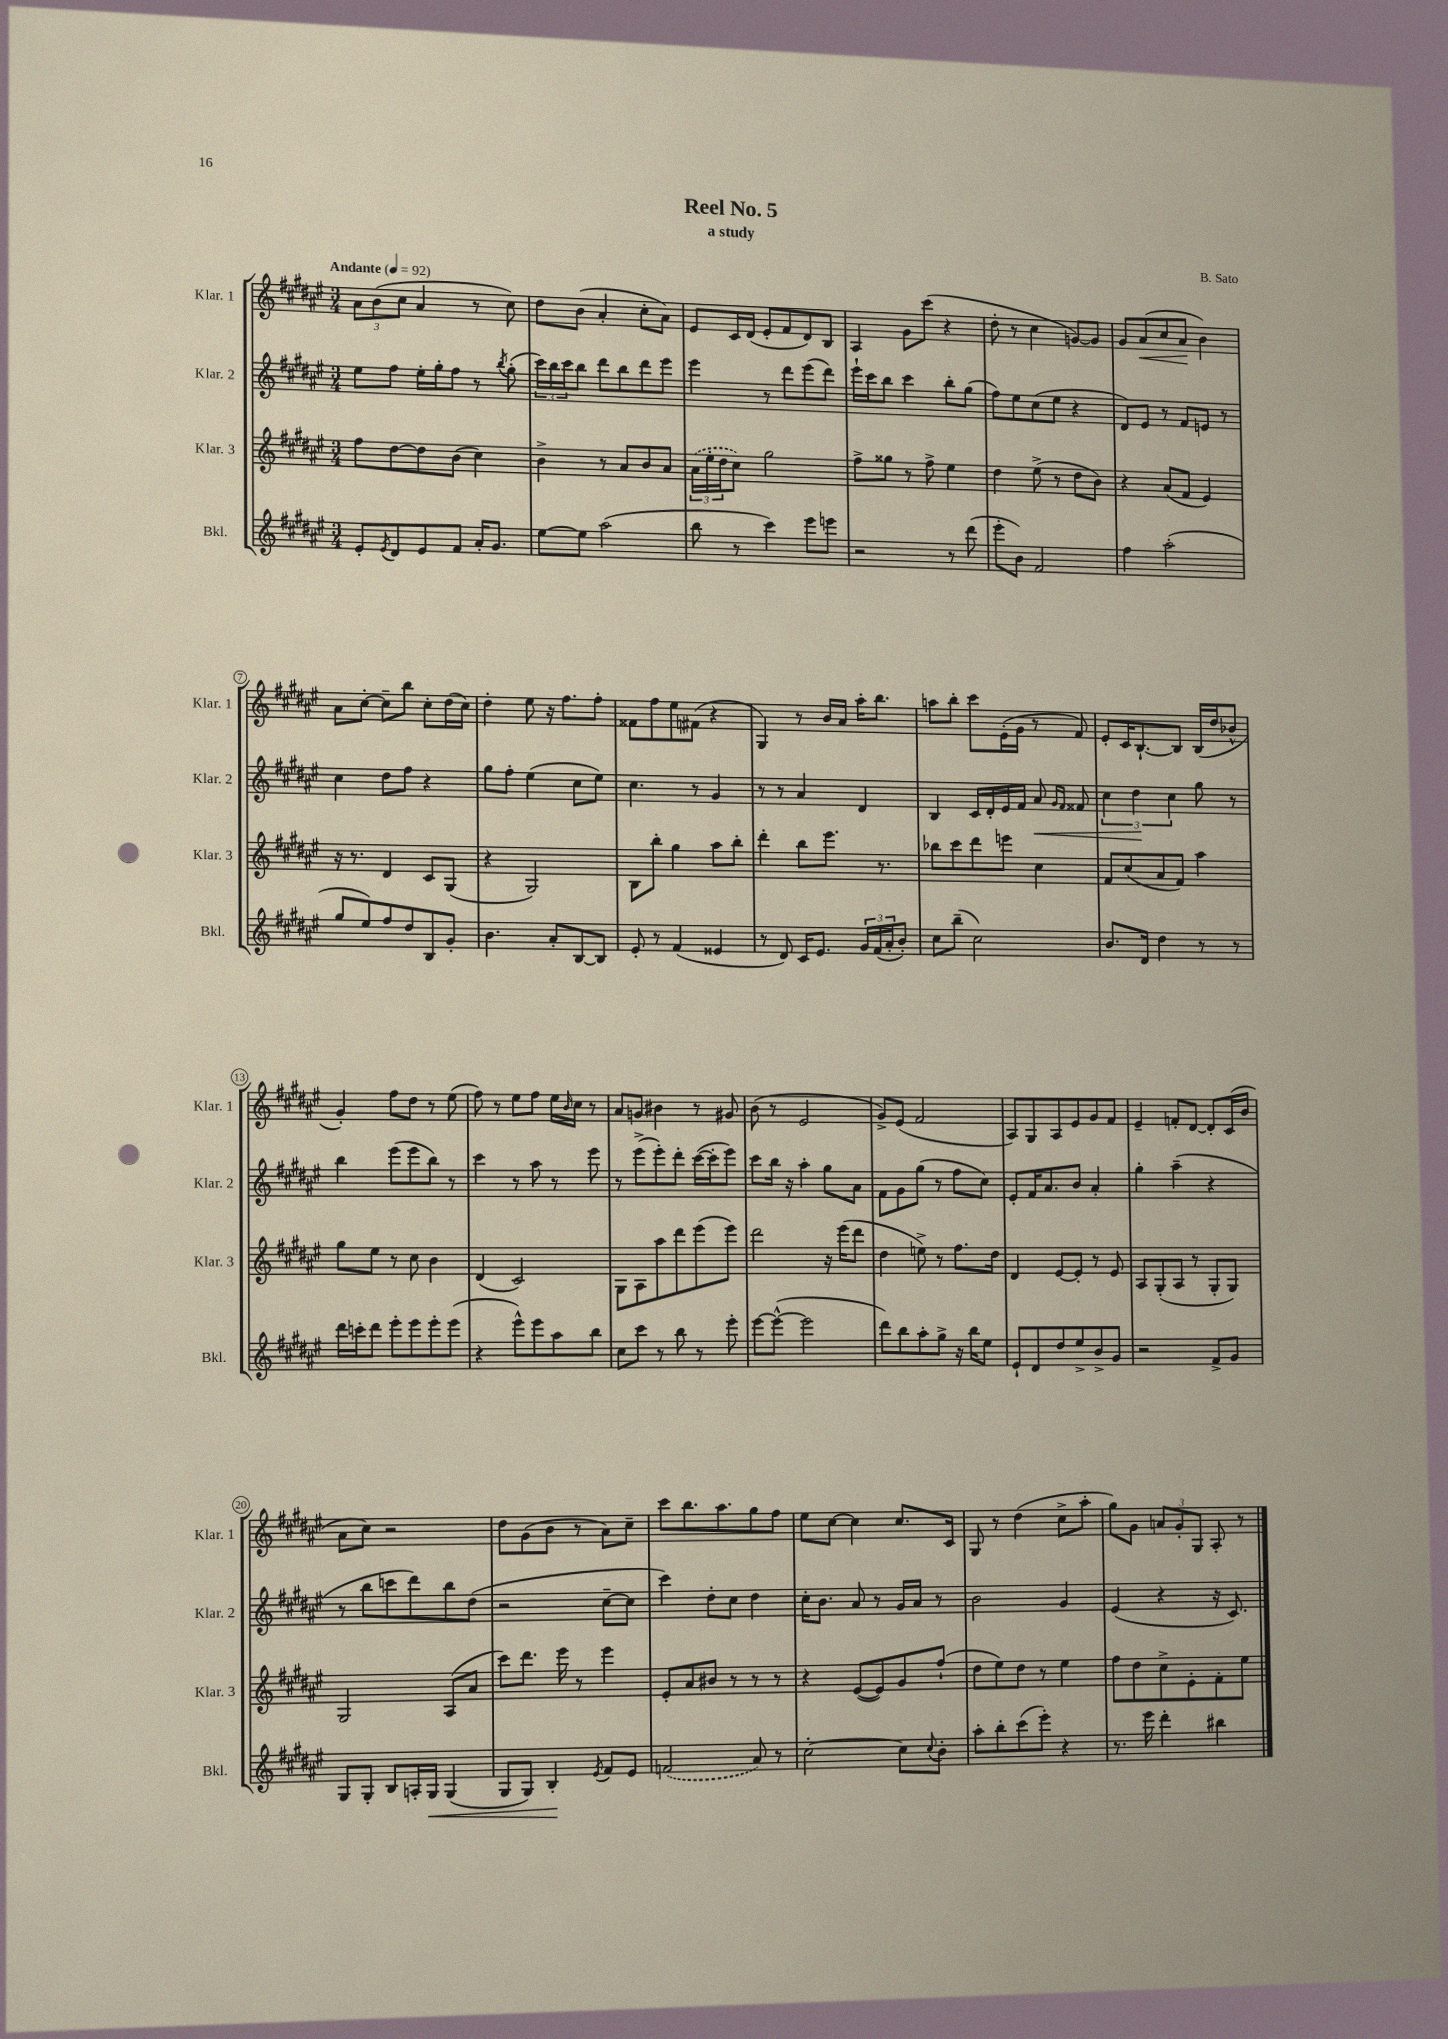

**kern	**kern	**kern	**kern
*staff4	*staff3	*staff2	*staff1
*clefG2	*clefG2	*clefG2	*clefG2
*k[f#c#g#d#a#e#]	*k[f#c#g#d#a#e#]	*k[f#c#g#d#a#e#]	*k[f#c#g#d#a#e#]
*M3/4	*M3/4	*M3/4	*M3/4
*MM92	*MM92	*MM92	*MM92
8e#'	8ff#	8ee#	12a#
.	.	.	(12b
8qe#	.	.	.
8d#	[8dd#	8ff#	.
.	.	.	12cc#
8e#	8dd#]	16ee#'	4a#
.	.	16gg#'	.
8f#	(8b	8ff#	.
16a#'	4cc#)	8r	8r
8.g#	.	.	.
.	.	8qbb	.
.	.	(8gg#'	8cc#)
=	=	=	=
[8ee#	4b^	24ccc#)	8dd#
.	.	24bb	.
.	.	24ccc#	.
8ee#]	.	8bb	(8b
(2aa#	8r	8ddd#	4a#'
.	8a#	8bb	.
.	8b	8ddd#	8cc#'
.	8a#	8eee#	8a#)
=	=	=	=
8bb	(24a#	4eee#	8e#
.	24ee#'	.	.
.	24dd#	.	.
8r	8cc#)	.	16c#
.	.	.	(16d#
4ccc#)	2gg#	8r	8e#'
.	.	8ddd#	8f#
8eee#	.	(8eee#	8d#)
8eee	.	8ddd#)	8B
=	=	=	=
2r	8ff#^	16eee#`	4A#
.	.	16ccc#	.
.	8gg##	8bb	.
.	8r	4ccc#	8g#
.	8ff#^	.	(8ccc#
8r	4ee#	8bb'	4r
(8ddd#	.	(8gg#	.
=	=	=	=
8eee#'	4dd#	8ff#)	8dd#'
8b)	.	8ee#	8r
2f#	(8ee#^	(8cc#	4cc#
.	8r	8ee#	.
.	8dd#	4r	[8g)
.	8b)	.	8g]
=	=	=	=
4ff#	4r	8d#)	8g#
.	.	8e#	(8a#
(2aa#'	(8a#	8r	8cc#
.	8f#	8f#	8a#
.	4e#)	8e	4b)
.	.	8r	.
=	=	=	=
8gg#	16r	4cc#	8a#
.	8.r	.	.
8ee#)	.	.	[8cc#'
8ff#	4d#	8dd#	8cc#~]
8dd#	.	8ff#	8bb
8B	8c#	4r	8cc#'
8g#'	(8G#	.	(16dd#
.	.	.	16cc#)
=	=	=	=
4.b	4r	8gg#	4dd#'
.	.	8ff#'	.
.	2G#)	(4ee#	8ee#
8a#'	.	.	16r
.	.	.	8.ff#
[8B	.	8cc#	.
8B]	.	8ee#)	8ff#'
=	=	=	=
8e#'	8B	4.cc#	8f##
8r	8bb'	.	8ff#
(4f#	4gg#	.	8ee#
.	.	8r	(8f#
4e##	8aa#	4g#	4r
.	8bb'	.	.
=	=	=	=
8r	4ddd#'	8r	4G#)
8d#)	.	8r	.
16c#	8bb	4a#	8r
8.e#	.	.	.
.	8.eee#	.	16b
.	.	.	16a#
24g#	.	4d#	16aa#'
(24f#	.	.	.
.	8.r	.	8.bb
24a#'	.	.	.
8b')	.	.	.
=	=	=	=
8cc#	8bb-	4B	8aa
(8bb~	8ccc#	.	8bb'
2cc#)	8ddd#	16c#	8ccc#
.	.	16d#'	.
.	8eee	16e#	(16e#'
.	.	16f#	16g#
.	4cc#	8a#	8r
.	.	16qqg#	.
.	.	16qqf#	.
.	.	8f##	8f#)
=	=	=	=
8.b	8f#	6cc#	8e#'
.	(8cc#	.	16c#
.	.	6dd#	.
16d#	.	.	[8.B`
4dd#	8a#	.	.
.	.	6cc#	.
.	8f#)	.	8B]
8r	4aa#	8gg#	(16B
.	.	.	16dd#
8r	.	8r	8b-^^
=	=	=	=
16ddd#	8gg#	4bb	4g#')
16ccc'	.	.	.
8ddd#	8ee#	.	.
8eee#'	8r	(8eee#	8ff#
8eee#	8cc#	8eee#	8dd#
8eee#'	4b	8bb)	8r
(8eee#	.	8r	(8ee#
=	=	=	=
4r	(4d#	4ccc#	8ff#)
.	.	.	8r
8eee#^^)	2c#)	8r	8ee#
8eee#	.	8aa#	8ff#
8aa#	.	8r	16ee#
.	.	.	16qqb
.	.	.	16cc#
8bb	.	8eee#	8r
=	=	=	=
8cc#	8G#	8r	8a#
8ccc#	8A#	(8eee#^	8g
8r	8aa#	8eee#')	4b#
8bb	8ddd#	8ddd#'	.
8r	(8eee#	([16ccc#	8r
.	.	16ccc#']	.
8eee#'	8eee#)	8eee#)	8g#
=	=	=	=
[8eee#	2ddd#	8ccc#	(8b
(8eee#^^_	.	16bb	8r
.	.	16r	.
2eee#]	.	4aa#'	2e#
.	16r	8gg#	.
.	(16eee#	.	.
.	8ddd#	8a#	.
=	=	=	=
8ddd#)	4dd#	8f#	8g#^)
8bb	.	8g#	(8e#
8aa#'	8ee^)	(8gg#	2f#
8gg#^	8r	8r	.
16r	8.ff#	8ff#	.
16bb	.	.	.
8ee#	.	8cc#)	.
.	16dd#	.	.
=	=	=	=
8e#`	4d#	8e#'	8A#)
8d#	.	16f#	8G#
.	.	8.a#	.
8dd#	[8e#	.	8A#
8ee#^	8e#']	8b	8e#
8b^	8r	4a#'	8g#
8g#	8e#	.	8f#
=	=	=	=
2r	8A#	4gg#'	4e#~
.	(8G#'	.	.
.	8A#	(4aa#~	8f'
.	8r	.	[8d#
8f#^	8G#'	4r	8d#']
8g#	8G#)	.	(16c#
.	.	.	16b
=	=	=	=
8G#	2G#	8r	8a#
8G#'	.	8bb	8cc#)
8B	.	8ccc	2r
16A'	.	8ddd#)	.
16G#	.	.	.
(4G#	(8A#	8bb	.
.	8a#	(8dd#	.
=	=	=	=
8G#	8ccc#)	2r	8dd#
8G#)	8.ddd#	.	(8g#
4B'	.	.	8b
.	16eee#	.	.
.	8r	.	8r
8qe#	.	.	.
8f#	4eee#	[8cc#~	8a#)
8e#	.	8cc#]	8cc#~
=	=	=	=
(2f	8e#'	4ccc#)	8ccc#
.	8a#	.	8.bb
.	8b#	8dd#'	.
.	.	.	8.aa#
.	8r	8cc#	.
8a#)	8r	4dd#	8gg#
8r	8r	.	8ff#
=	=	=	=
[2cc#'	4r	16cc#'	8ee#
.	.	8.b	.
.	.	.	[8cc#
.	([8e#	8a#	4cc#]
.	8e#])	8r	.
8cc#]	8g#	16g#	8.cc#
.	.	16a#	.
8qqcc#	.	.	.
8b'	(8ff#`	8r	.
.	.	.	16c#
=	=	=	=
8aa#'	8dd#	2b	8G#
8bb'	8ee#)	.	8r
(8ccc#	8dd#	.	(4dd#
8eee#')	8r	.	.
4r	4ee#	4g#	8cc#^
.	.	.	8aa#'
=	=	=	=
8.r	8ff#	(4e#	8gg#)
.	8dd#	.	8g#
16eee#	.	.	.
4ddd#'	8cc#^	4r	12a
.	.	.	12g#'
.	8e#'	.	.
.	.	.	12G#
4bb#	8f#'	16r	8A#'
.	.	8.c#)	.
.	8ee#	.	8r
==	==	==	==
*-	*-	*-	*-
